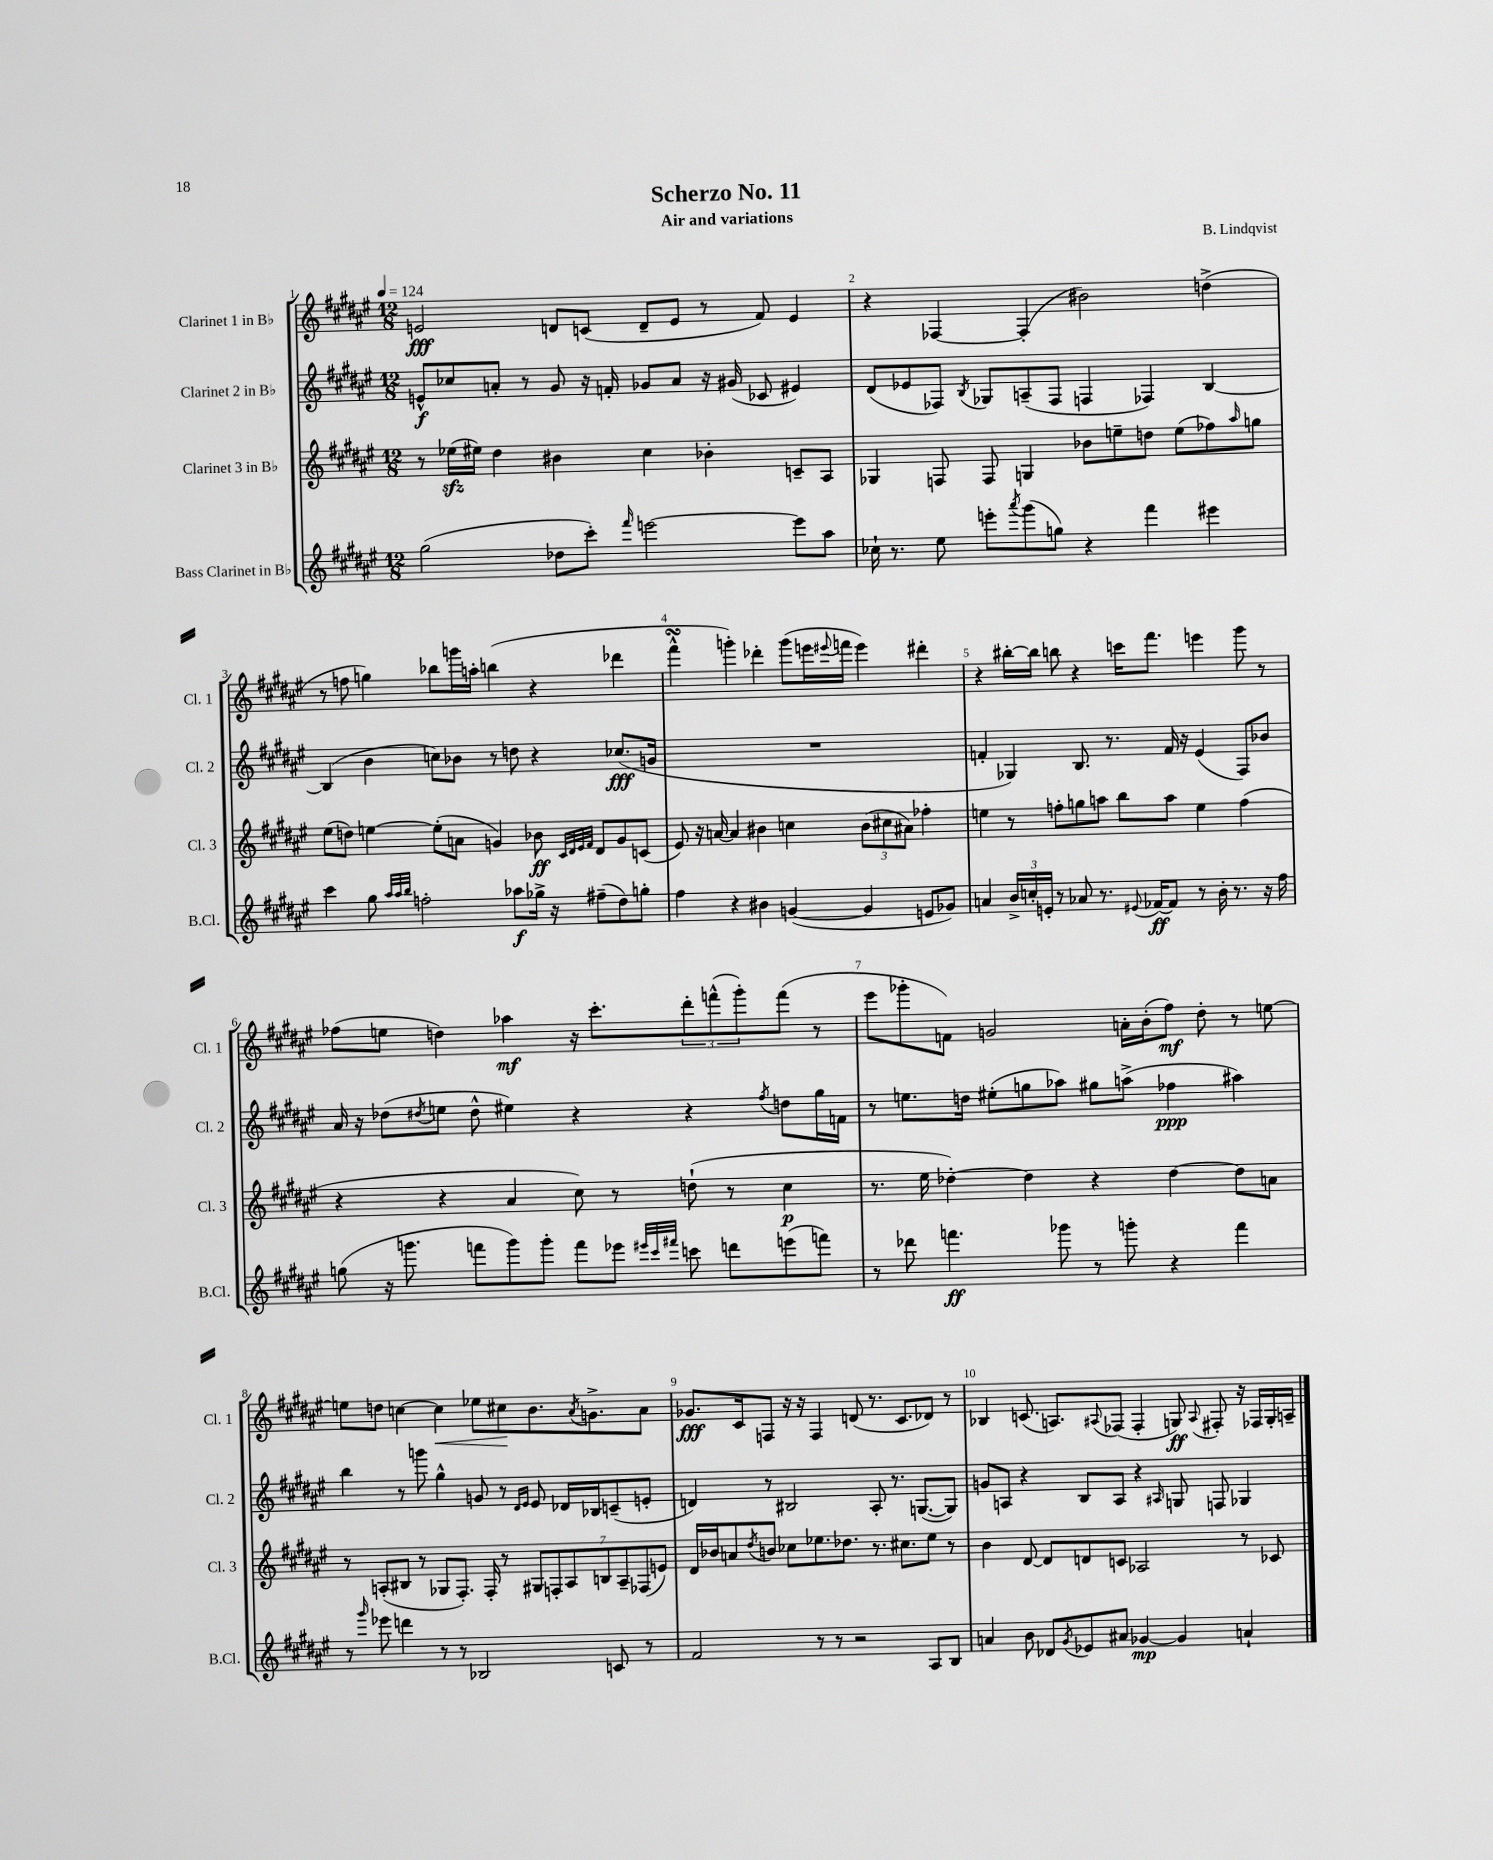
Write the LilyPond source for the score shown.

\header { title = "Scherzo No. 11" composer = "B. Lindqvist" subtitle = "Air and variations" }
<<
\new StaffGroup <<
\new Staff = "s0" \with { instrumentName = "Clarinet 1 in Bb" shortInstrumentName = "Cl. 1" } {
    \clef treble \key fis \major \numericTimeSignature \time 12/8 \tempo 4 = 124
    e'2\fff d'8 c'8( d'8-- e'8 r8 fis'8) e'4 |
    r4 fes4~ fes4-.( bis'2) d''4->( |
    r8 f''8 g''4) bes''8 g'''16 a''16-. b''4( r4 des'''4 |
    fis'''4-^\turn g'''4-.) des'''4-. g'''8( e'''16 \appoggiatura { eis'''8 } f'''16 eis'''4) dis'''4-. |
    r4 bis''16~-. bis''16 b''8 r4 c'''16 fis'''8. e'''4 gis'''8 r8 |
    fes''8( e''8 d''4) aes''4\mf r16 cis'''8.-. \tuplet 3/2 { dis'''8-. f'''8-^( gis'''8-.) } f'''8( r8 |
    eis'''8 ges'''8-. f'8) g'2 a'16-. b'16-.( fis''8\mf) dis''8-. r8 e''8~ |
    e''8 d''8 c''4~ c''4\< ees''8 cis''8\! b'8. \acciaccatura { ais'8 } g'8.-> ais'8 |
    ges'8.\fff cis'16 f8 r16 r16 f4 d'8( r8. cis'8. des'8) r8 |
    bes4 c'8.( a8.) \appoggiatura { ais8 } fes8( fes4-. g8\ff) \appoggiatura { ais8 } fis8-. r16 fes16 g16-. a16-- \bar "|." |
}
\new Staff = "s1" \with { instrumentName = "Clarinet 2 in Bb" shortInstrumentName = "Cl. 2" } {
    \clef treble \key fis \major \numericTimeSignature \time 12/8
    e'8-^\f ces''8 a'8-. r8 gis'8 r16 f'16-. ges'8 a'8 r16 gis'16( ces'8 eis'4) |
    dis'8( ees'8 fes8) \acciaccatura { b8 } ges8 a8--( fes8 f4 fes4) b4~ |
    b4( b'4 c''8) bes'8 r8 d''8 r4 ces''8.\fff( g'16 |
    R1. |
    f'4-. ges4) b8. r8. f'16 r16 eis'4( fis8) bes'8 |
    ais'16 r16 des''8( \acciaccatura { dis''8 } e''8 dis''8-^ eis''4) r4 r4 \acciaccatura { fis''8 } d''8 gis''16 f'16 |
    r8 e''8. d''16 eis''8-.( g''8 aes''8) gis''8 a''8->( fes''4\ppp ais''4) |
    b''4 r8 g'''8 gis''4-^ g'8 r8 \grace { dis'16 eis'16 } eis'8 des'16 bes16 c'8--( e'8-. |
    d'4) r8 bis2 ais8-. r8. g8.~( g8) |
    g'8 a8 r4 b8 a8 r4 \grace { ais16 } g8 f8 ges4 \bar "|." |
}
\new Staff = "s2" \with { instrumentName = "Clarinet 3 in Bb" shortInstrumentName = "Cl. 3" } {
    \clef treble \key fis \major \numericTimeSignature \time 12/8
    r8 ees''16\sfz( eis''16) dis''4 bis'4 cis''4 bes'4-. c'8-- ais8 |
    ges4 f8 f8 g4 bes'8 e''8-- d''8 e''8( fes''8) \grace { ais''16 } g''8 |
    eis''8( d''8) e''4~ e''8-.( a'8 g'4) bes'8\ff \grace { cis'32 dis'32 eis'32 fis'32 } dis'8 g'8 c'8( |
    eis'8) r16 a'16~ a'4 bis'4 c''4 \tuplet 3/2 { bis'8( cis''8 ais'8) } fes''4-. |
    e''4 r8 f''8-. g''8 a''8 b''8 a''8 e''4 f''4( |
    r4 r4 ais'4 cis''8) r8 d''8-!( r8 cis''4\p |
    r8. eis''16 des''4~-.) des''4 r4 des''4~ des''8 a'8 |
    r8 a8-.( bis8 r8 ges8 fis8.-.) fis16-. r8 \tuplet 7/4 { gis8 f8-. a8 b8 a8-- fes8( e'8) } |
    dis'16 bes'16 a'8 \acciaccatura { dis''8 } b'8 ces''8 ees''8. des''8. r8. cis''8. ees''8 r8 |
    b'4 dis'8~ dis'8 d'8 c'8 aes2 r8 ces'8 \bar "|." |
}
\new Staff = "s3" \with { instrumentName = "Bass Clarinet in Bb" shortInstrumentName = "B.Cl." } {
    \clef treble \key fis \major \numericTimeSignature \time 12/8
    gis''2( des''8 cis'''8-.) \grace { fis'''16 } e'''2~ e'''8 ais''8 |
    ces''16-! r8. eis''8 e'''8-. \acciaccatura { ais'''8 } gis'''8( g''8) r4 fis'''4 eis'''4 |
    cis'''4 gis''8 \grace { ais''32 ais''32 b''32 } f''2-. aes''8\f ges''16-> r16 fis''8--( dis''8) g''8-. |
    fis''4 r4 bis'4 g'4~( g'4 e'8 ges'8) |
    a'4 \tuplet 3/2 { b'16-> c''16-. e'16-. } r8 aes'8 r8. \appoggiatura { eis'8 } fes'16~\ff fes'8 r8 b'16-. r8. r16 fis''16 |
    g''8( r16 g'''8. f'''8 g'''8) g'''8-. f'''8 ees'''8 \grace { eis'''32 cis'''32 fis'''32 } c'''8 d'''8 e'''8( f'''8) |
    r8 des'''8 f'''4.\ff ges'''8 r8 g'''8-. r4 f'''4 |
    r8 \grace { gis'''16 } ees'''8 d'''4 r8 r8 bes2 c'8 r8 |
    fis'2 r8 r8 r2 ais8 b8 |
    a'4 b'8 des'8 \acciaccatura { gis'8 } ees'8 ais'8 ges'4~\mp ges'4 a'4-! \bar "|." |
}
>>
>>
\layout { \context { \Score \override BarNumber.break-visibility = ##(#f #t #t) barNumberVisibility = #all-bar-numbers-visible } }
